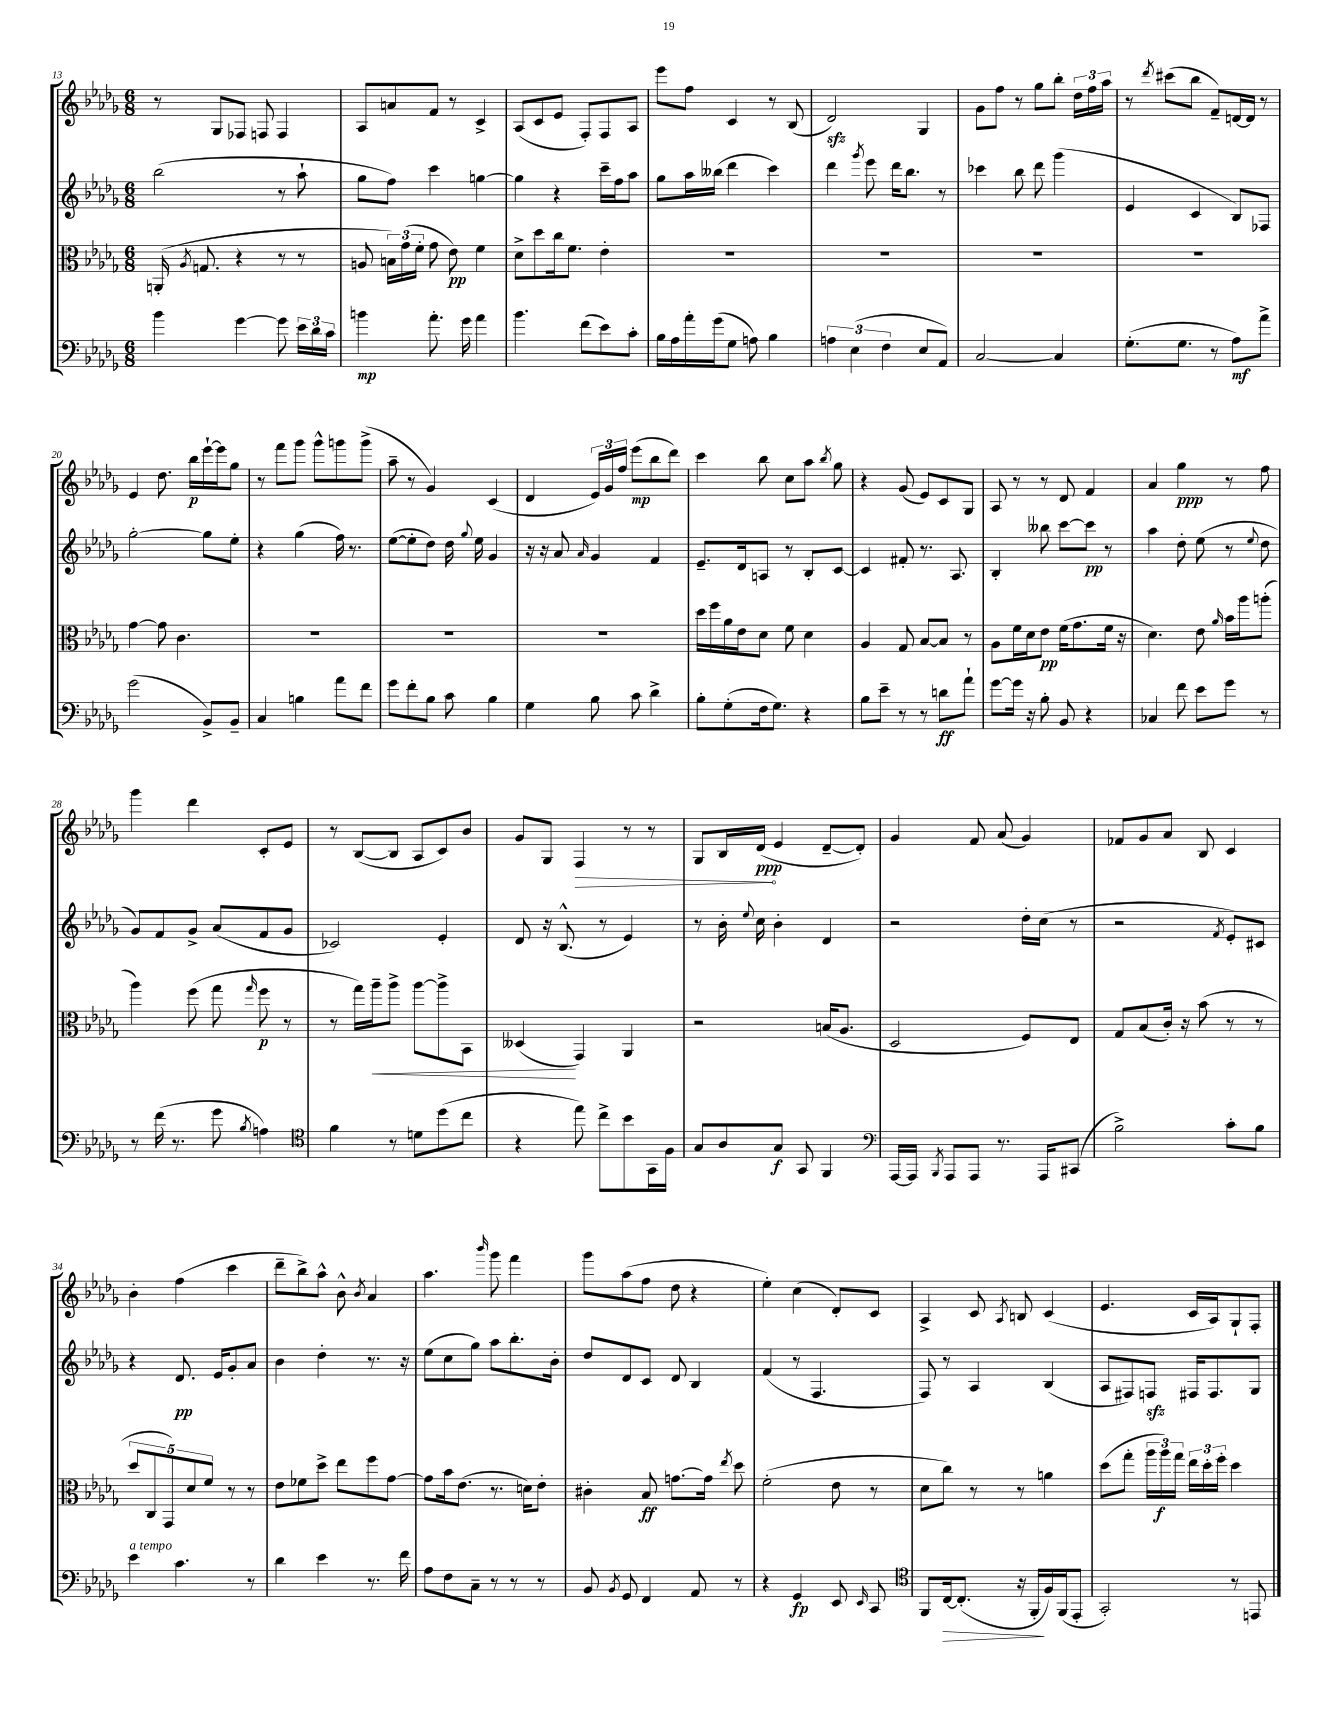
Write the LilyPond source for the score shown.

<<
\new StaffGroup <<
\new Staff = "s0" {
    \clef treble \key des \major \numericTimeSignature \time 6/8
    \autoBeamOff r8 ges8[ fes8] f8 f4 |
    aes8[ a'8 f'8] r8 c'4-> |
    aes8[( c'8 ees'8] f8[-.) f8 aes8] |
    ees'''8[ f''8] c'4 r8 bes8( |
    des'2\sfz) ges4 |
    ges'8[ f''8] r8 ges''8[ bes''8]-. \tuplet 3/2 { des''16[ f''16 aes''16] } |
    r8 \acciaccatura { des'''8 } cis'''8[( bes''8] f'8[--) d'16~ d'16] r8 |
    ees'4 des''8. bes''16[\p ees'''16~-! ees'''16 ges''8] |
    r8 f'''8[ ges'''8] ges'''8[-^ g'''8 g'''8]->( |
    aes''8-- r8 ges'4) c'4( |
    des'4 \tuplet 3/2 { ees'16[) ges'16 f''16] } ees'''8[\mp( bes''8 des'''8]) |
    c'''4 bes''8 c''8[ aes''8] \acciaccatura { bes''8 } ges''8 |
    r4 ges'8( ees'8[) c'8 ges8] |
    aes8 r8 r8 des'8 f'4 |
    aes'4 ges''4\ppp r8 f''8 |
    ges'''4 des'''4 c'8[-. ees'8] |
    r8 bes8[~( bes8] aes8[ c'8) bes'8] |
    ges'8[ ges8] \once \override Hairpin.circled-tip = ##t f4\> r8 r8 |
    ges8[ bes16 des'16]\ppp\!( ees'4 des'8[~-- des'8]-.) |
    ges'4 f'8 aes'8( ges'4) |
    fes'8[ ges'8 aes'8] bes8 c'4 |
    bes'4-. f''4( c'''4 |
    des'''8[-- bes''8->) aes''8]-^ bes'8-^ \acciaccatura { bes'8 } aes'4 |
    aes''4. \grace { bes'''16 } ges'''8 f'''4 |
    ges'''8[ aes''8( f''8] des''8 r4 |
    ees''4-.) c''4( des'8[-.) c'8] |
    aes4-> c'8 \acciaccatura { aes8 } b8 c'4( |
    ees'4. c'16[ aes16) ges8-! f8]-. \bar "|." |
}
\new Staff = "s1" {
    \clef treble \key des \major \numericTimeSignature \time 6/8
    \autoBeamOff bes''2( r8 aes''8-! |
    ges''8[ f''8]) c'''4 g''4~ |
    g''4 r4 c'''16[-- f''16 aes''8] |
    ges''8[ aes''16 beses''16]( des'''4 c'''4) |
    des'''4 \acciaccatura { ges'''8 } ees'''8 des'''16[ bes''8.] r8 |
    ces'''4 bes''8 des'''8 ges'''4( |
    ees'4 c'4 bes8[) fes8] |
    ges''2~-. ges''8[ ees''8]-. |
    r4 ges''4( f''16) r8. |
    ees''8[~( ees''8-. des''8]) des''16 \appoggiatura { ges''8 } ees''16 ges'4 |
    r16 r16 aes'8 \grace { aes'16 } ges'4 f'4 |
    ees'8.[-- des'16 a8] r8 bes8[-. c'8]~ |
    c'4 fis'8-. r8. aes8. |
    bes4-. beses''8 c'''8[~ c'''8]\pp r8 |
    aes''4 des''8-. ees''8( r8 \appoggiatura { ees''8 } des''8 |
    ges'8[) f'8 ges'8]-> aes'8[( f'8 ges'8] |
    ces'2) ees'4-. |
    des'8 r16 bes8.-^( r8 ees'4) |
    r8 bes'16-. \appoggiatura { ees''8 } c''16 bes'4-. des'4 |
    r2 des''16[-. c''16]( r8 |
    r2 \acciaccatura { f'8 } ees'8[-.) cis'8] |
    r4 des'8.\pp ees'16[ ges'8-. aes'8] |
    bes'4 des''4-. r8. r16 |
    ees''8[( c''8 ges''8]) aes''8[ bes''8.-. bes'16]-. |
    des''8[ des'8 c'8] des'8 bes4 |
    f'4( r8 f4. |
    f8) r8 aes4 bes4( |
    aes8[ fis8) f8]\sfz fis16[ fis8. ges8] \bar "|." |
}
\new Staff = "s2" {
    \clef alto \key des \major \numericTimeSignature \time 6/8
    \autoBeamOff a,16-.( \acciaccatura { aes8 } g8. r4 r8 r8 |
    a8 \tuplet 3/2 { b16[) ges'16( f'16]-. } ges'8 ees'8\pp) f'4 |
    des'8[-> des''8 c''16 f'8.] ees'4-. |
    R2. |
    R2. |
    R2. |
    R2. |
    ges'4~ ges'8 c'4. |
    R2. |
    R2. |
    R2. |
    des''16[ f''16 aes'16 ees'16 des'8] f'8 des'4 |
    aes4 ges8 bes8[~ bes8] r8 |
    aes8[ f'16 des'16 ees'8]\pp f'16[( ges'8. f'16] r16 |
    des'4.) ees'8 \grace { aes'16 } bes'16[ aes''16 a''8]-.( |
    aes''4) f''8( ges''8 \grace { ges''16 } f''8\p r8 |
    r8 ges''16[) aes''16--\< aes''8]-> aes''8[~ aes''8-> bes,8] |
    deses4\!( ges,4) aes,4 |
    r2 b16[( aes8.] |
    des2 f8[) ees8] |
    ges8[ bes8( c'16]-.) r16 bes'8( r8 r8 |
    \tuplet 5/4 { des''8[ c8 ges,8) des'8 f'8] } r8 r8 |
    ees'8[ fes'8 des''8]-> ees''8[ f''8 ges'8]~ |
    ges'8[ bes'16 ees'8.]( r8. d'16[) ees'8]-. |
    cis'4-. bes8\ff g'8.[~ g'16] \acciaccatura { ees''8 } des''8 |
    f'2-.( ees'8 r8 |
    des'8[ c''8]) r8 r8 a'4 |
    des''8[( ges''8]-. \tuplet 3/2 { aes''16[ aes''16\f) ges''16] } \tuplet 3/2 { ees''16[ des''16-. f''16]-. } des''4 \bar "|." |
}
\new Staff = "s3" {
    \clef bass \key des \major \numericTimeSignature \time 6/8
    \autoBeamOff bes'4 ges'4~ ges'8 \tuplet 3/2 { ees'16[ des'16 c'16] } |
    b'4\mp aes'8.-. ges'16 aes'4 |
    bes'4. f'8[( ees'8) c'8]-. |
    bes16[ aes16 aes'16-. ges'16( ges8] a8) bes4 |
    \tuplet 3/2 { a4 ees4( f4 } ees8[ aes,8]) |
    c2~ c4 |
    ges8.[-.( ges8.] r8 aes8[\mf) aes'8]-> |
    ges'2( bes,8[->) bes,8]-- |
    c4 b4 aes'8[ f'8] |
    ges'8[ f'8-. bes8] c'8 bes4 |
    ges4 bes8 c'8 des'4-> |
    bes8[-. ges8-.( f16 ges8.]) r4 |
    bes8[ ees'8]-- r8 r8 d'8[\ff aes'8]-! |
    ges'8[~ ges'16] r16 bes8-. bes,8 r4 |
    ces4 f'8 ees'8[ ges'8] r8 |
    r8 f'16( r8. ges'8 \acciaccatura { bes8 } a4) |
    \clef tenor f'4 r8 d'8[ des''8( c''8] |
    r4 ees''8) c''8[-> bes'8 ges,16 f16] |
    ges8[ aes8 ges8]\f ges,8 f,4 |
    \clef bass aes,,16[~ aes,,16] \acciaccatura { bes,,8 } aes,,8[ aes,,8] r8. aes,,16[ cis,8]( |
    bes2->) c'8[-. bes8] |
    ees'4^\markup { \italic "a tempo" } c'4. r8 |
    des'4 ees'4 r8. f'16 |
    aes8[ f8 c8]-- r8 r8 r8 |
    bes,8 \acciaccatura { bes,8 } ges,8 f,4 aes,8 r8 |
    r4 ges,4\fp ees,8 \grace { ees,16 } c,8 |
    \clef tenor f,8[ c16~\> c8.]-.( r16 f,16[-.\! f16) f,16( ees,8]-. |
    ges,2-.) r8 e,8 \bar "|." |
}
>>
>>
\layout { \context { \Score currentBarNumber = #13 } }
